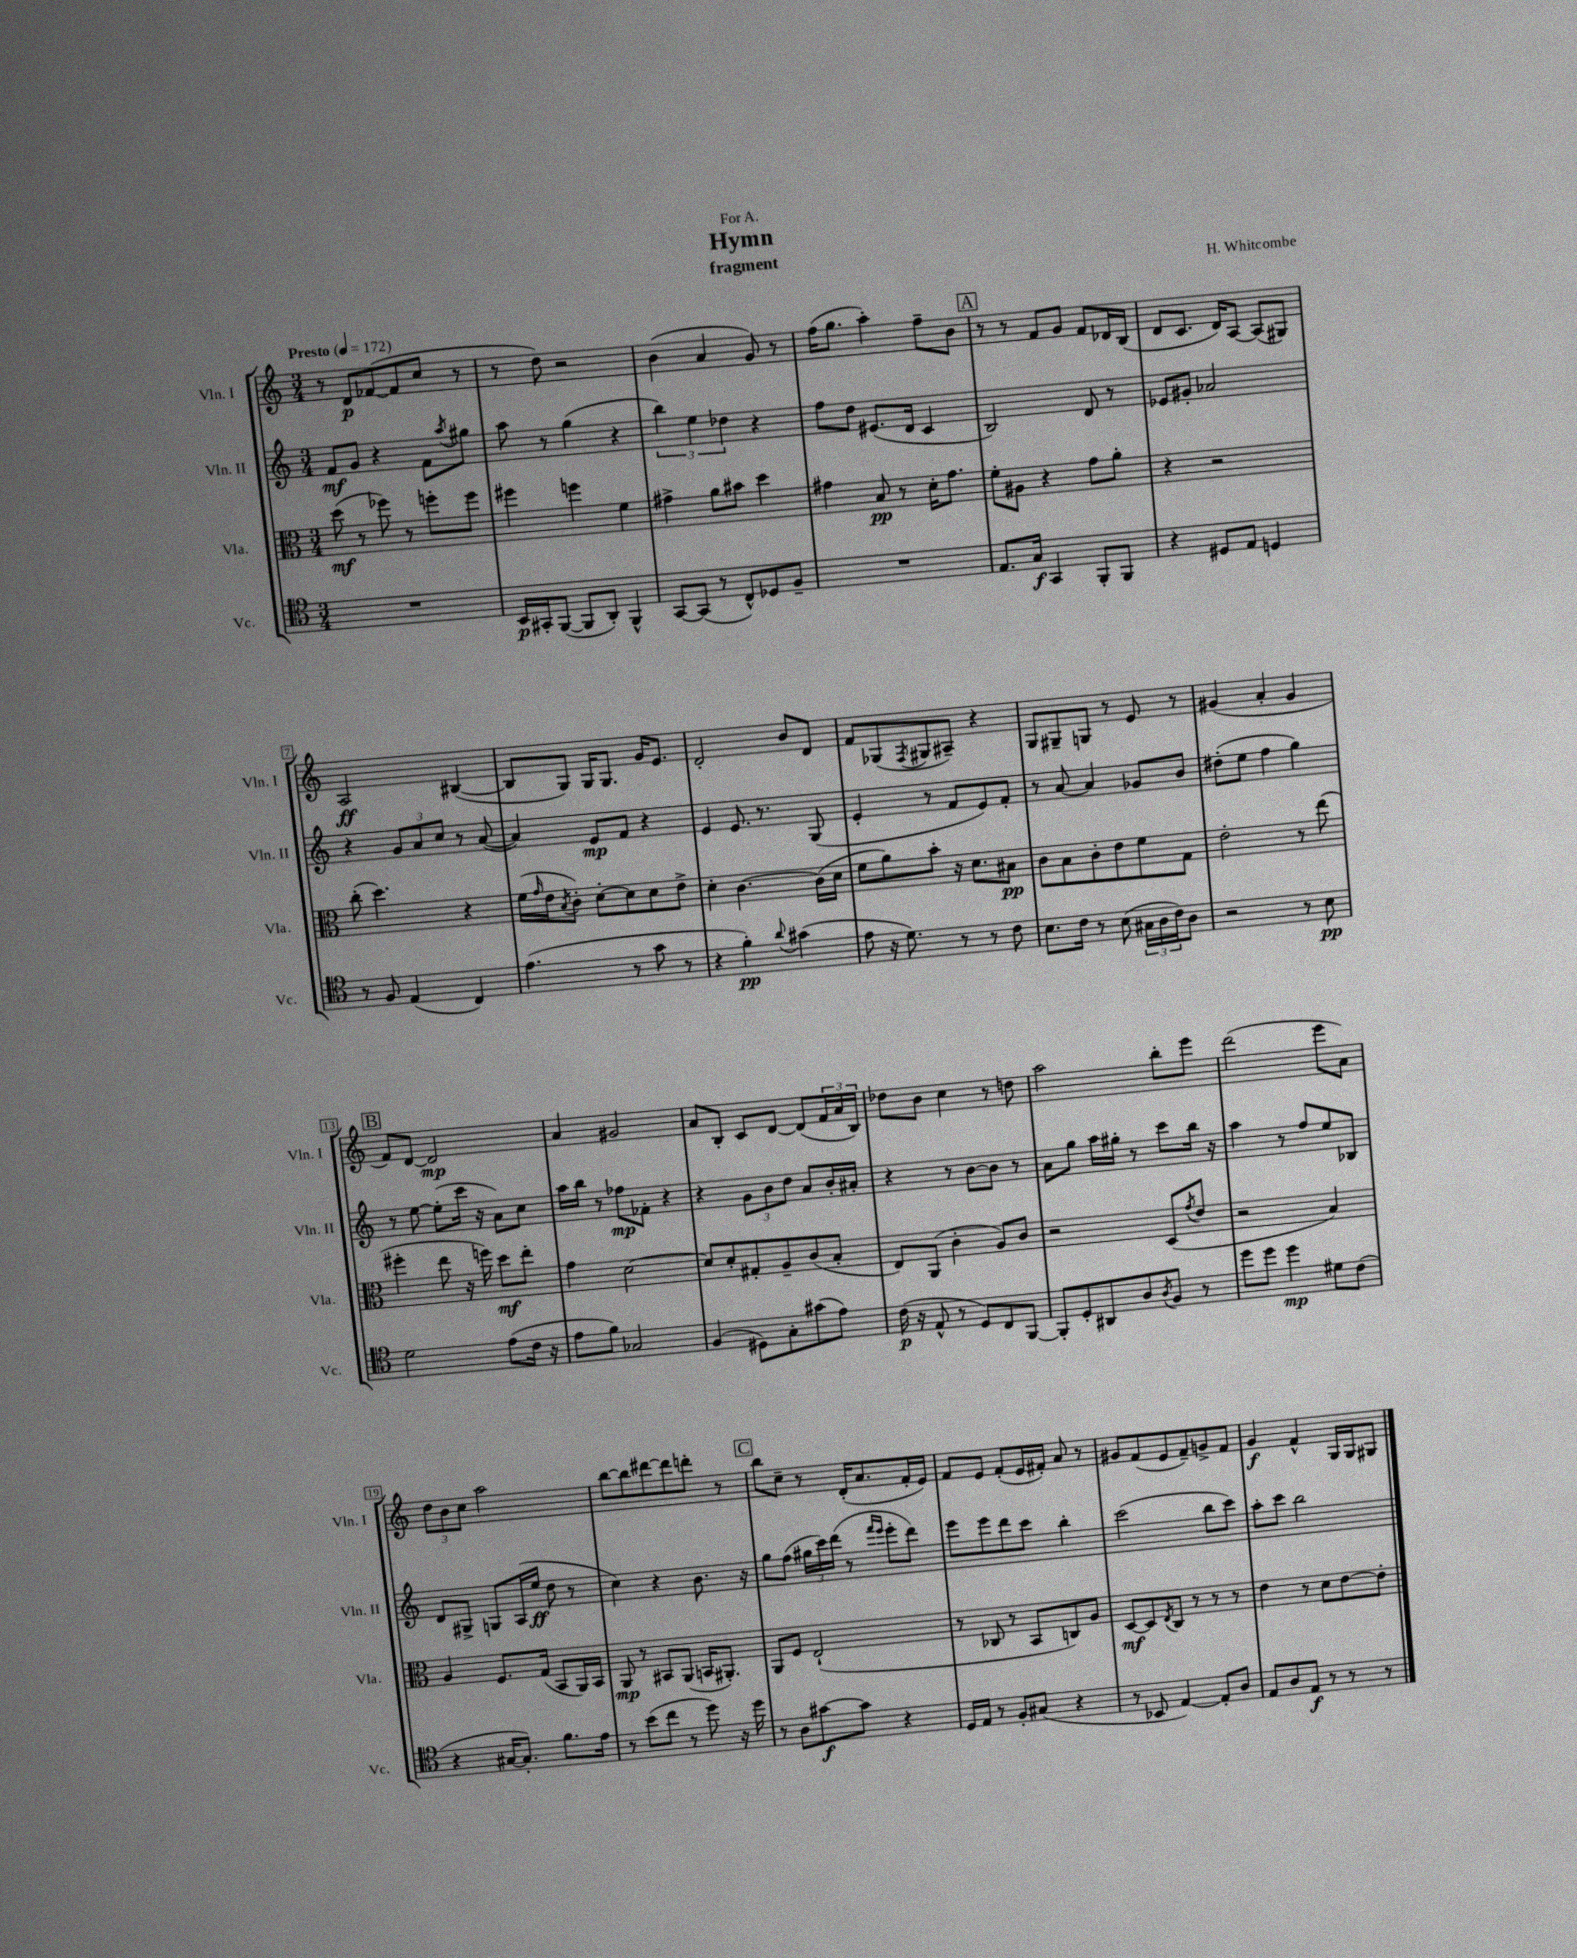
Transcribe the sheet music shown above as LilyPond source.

\header { title = "Hymn" composer = "H. Whitcombe" subtitle = "fragment" dedication = "For A." }
<<
\new StaffGroup <<
\new Staff = "s0" \with { instrumentName = "Vln. I" shortInstrumentName = "Vln. I" } {
    \clef treble \key c \major \numericTimeSignature \time 3/4 \tempo "Presto" 4 = 172
    r8 d'8\p fes'8~( fes'8 c''8 r8 |
    r8 d''8) r2 |
    b'4( a'4 g'8) r8 |
    f''16( g''8. a''4-.) f''8-- b'8 |
    \mark \markup { \box "A" } r8 r8 f'8 g'8 f'8 des'16 b16( |
    d'8 c'8. d'16) a8~ a8( gis8) |
    a2\ff bis4~( |
    bis8 g8) g16 g8. g'16 e'8. |
    d'2-. b'8 d'8 |
    f'8 ges8( \acciaccatura { f8 } gis8 ais8--) r4 |
    g8 gis8-- g8 r8 e'8 r8 |
    gis'4( a'4-. gis'4 |
    \mark \markup { \box "B" } f'8) d'8~ d'2\mp |
    a'4 gis'2 |
    a'8 b8-. c'8 d'8~ d'8( \tuplet 3/2 { f'16 a'16 b16) } |
    des''8 b'8 c''4 r8 d''8 |
    a''2 b''8-. e'''8 |
    d'''2( e'''8 a'8) |
    \tuplet 3/2 { d''8 b'8 c''8 } a''2 |
    b''8~ b''8 dis'''8~ dis'''8 d'''8-. r8 |
    \mark \markup { \box "C" } b''8 c''8-- r8 d'16-.( a'8. f'16-. e'16) |
    f'8 e'8 f'8-.( e'16 fis'16-.) a'8 r8 |
    gis'8 f'8( e'8 f'8--) g'8-> f'8 |
    g'4\f f'4-^ g16 g16 gis8 \bar "|." |
}
\new Staff = "s1" \with { instrumentName = "Vln. II" shortInstrumentName = "Vln. II" } {
    \clef treble \key c \major \numericTimeSignature \time 3/4
    f'8\mf g'8 r4 f'8 \acciaccatura { a''8 } gis''8 |
    a''8 r8 g''4( r4 |
    \tuplet 3/2 { b''4) e''4 des''4 } r4 |
    f''8 d''8 eis'8.( d'16 c'4 |
    \mark \markup { \box "A" } b2) d'8 r8 |
    ees'8 gis'8-. aes'2 |
    r4 \tuplet 3/2 { g'8 a'8 c''8 } r8 a'8~( |
    a'4) e'8\mp f'8 r4 |
    e'4 e'8. r8. g8( |
    e'4-. r8 f'8 e'8) f'8-. |
    r8 a'8~ a'4 ges'8 b'8 |
    dis''8-.( e''8 f''4 g''4) |
    \mark \markup { \box "B" } r8 e''8~ e''8-.( c'''16 r16 a'8) c''8 |
    a''16 b''16 r8 fes''8\mp fes'8-. r4 |
    r4 \tuplet 3/2 { g'8 b'8 d''8 } a'8 b'16-. ais'16-. |
    r4 r8 b'8~ b'8 r8 |
    a'8 g''8 a''16 gis''16-. r8 c'''8 b''16 r16 |
    a''4 r8 f''8 e''8 bes8 |
    d'8 gis8-> g8 a16( e''16\ff d''8 r8 |
    c''4) r4 b'8. r16 |
    \mark \markup { \box "C" } g''8 f''8( \tuplet 3/2 { gis''16 c'''16) d'''16( } r8 \grace { f'''16 e'''16 } e'''8-. d'''8) |
    e'''8 e'''8 d'''8 c'''8 b''4-. |
    c'''2( b''8 c'''8) |
    a''8-. c'''8 b''2 \bar "|." |
}
\new Staff = "s2" \with { instrumentName = "Vla." shortInstrumentName = "Vla." } {
    \clef alto \key c \major \numericTimeSignature \time 3/4
    d''8\mf( r8 fes''8) r8 f''8-. f''8 |
    fis''4 f''4 f'4 |
    gis'4-> a'8 bis'8 d''4 |
    gis'4 b8\pp r8 d'16-. gis'8. |
    \mark \markup { \box "A" } f'8-. ais8 r4 g'8 a'8-. |
    r4 r2 |
    c''8-.( d''4.) r4 |
    f'16( \grace { g'16 } e'16 \acciaccatura { b8 } c'8-.) d'8~-. d'8 d'8 e'8-> |
    d'4-. c'4.~ c'16( d'16 |
    f'8 a'8) b'8-. r16 d'8. bis8\pp |
    c'8 b8 c'8-. e'8 f'8 g8 |
    e'2-. r8 e''8( |
    \mark \markup { \box "B" } fis''4-. e''8 r16 f''16) d''8\mf e''8-. |
    g'4 d'2~ |
    d'8 d'8-. gis8-. a8-- c'8( b8-. |
    e8) a,8( c'4-. a8) c'8 |
    r2 d8( \acciaccatura { g'8 } e'8 |
    r2 b4) |
    a4 f8. g16( b,8 a,16) b,16 |
    a,8\mp r8 bis,8 a,8( b,16 ais,8.-.) |
    \mark \markup { \box "C" } a,8 f8 e2-!( |
    r8 ces8 r8 b,8 c8) a8 |
    d8~\mf d8 \acciaccatura { e8 } c8 r8 r8 r8 |
    e'4 r8 d'8 e'8~ e'8-. \bar "|." |
}
\new Staff = "s3" \with { instrumentName = "Vc." shortInstrumentName = "Vc." } {
    \clef tenor \key c \major \numericTimeSignature \time 3/4
    R2. |
    b,16\p gis,16-. f,8~( f,8 a,8-.) f,4-^ |
    g,8~ g,8( r8 c8-^) des8 f8-- |
    R2. |
    \mark \markup { \box "A" } e8. g16\f g,4 f,8-. f,8 |
    r4 dis8 e8 d4 |
    r8 f8 e4( c4) |
    e'4.( r8 g'8 r8 |
    r4 f'4-.\pp) \appoggiatura { a'8 } gis'4( |
    e'8 r16 d'8.) r8 r8 c'8 |
    b8. c'16 r8 b8( \tuplet 3/2 { gis16 a16 c'16) } a8 |
    r2 r8 b8\pp |
    \mark \markup { \box "B" } d'2 e'8( c'16 r16 |
    e'8 f'8) ges2 |
    f4( dis8) g8-. gis'8( e'8) |
    c'16\p( r16 e8-^ r8 d8) c8 f,8~ |
    f,8-. d8-. ais,8 a8 \acciaccatura { a8 } f8 r8 |
    d''8 d''8 d''4\mp dis'8 c'8( |
    r4 gis16~ gis8.-.) f'8. e'16 |
    r8 b'8( c''8 r8 d''8) r16 d''16 |
    \mark \markup { \box "C" } r8 a8 gis'8~\f gis'8 r4 |
    d16 e16 r8 f8-. gis8( r4 |
    r8 bes,8 e4~) e8-. a8 |
    e8 a8 e8\f r8 r8 r8 \bar "|." |
}
>>
>>
\layout { \context { \Score \override BarNumber.stencil = #(make-stencil-boxer 0.1 0.3 ly:text-interface::print) } }
